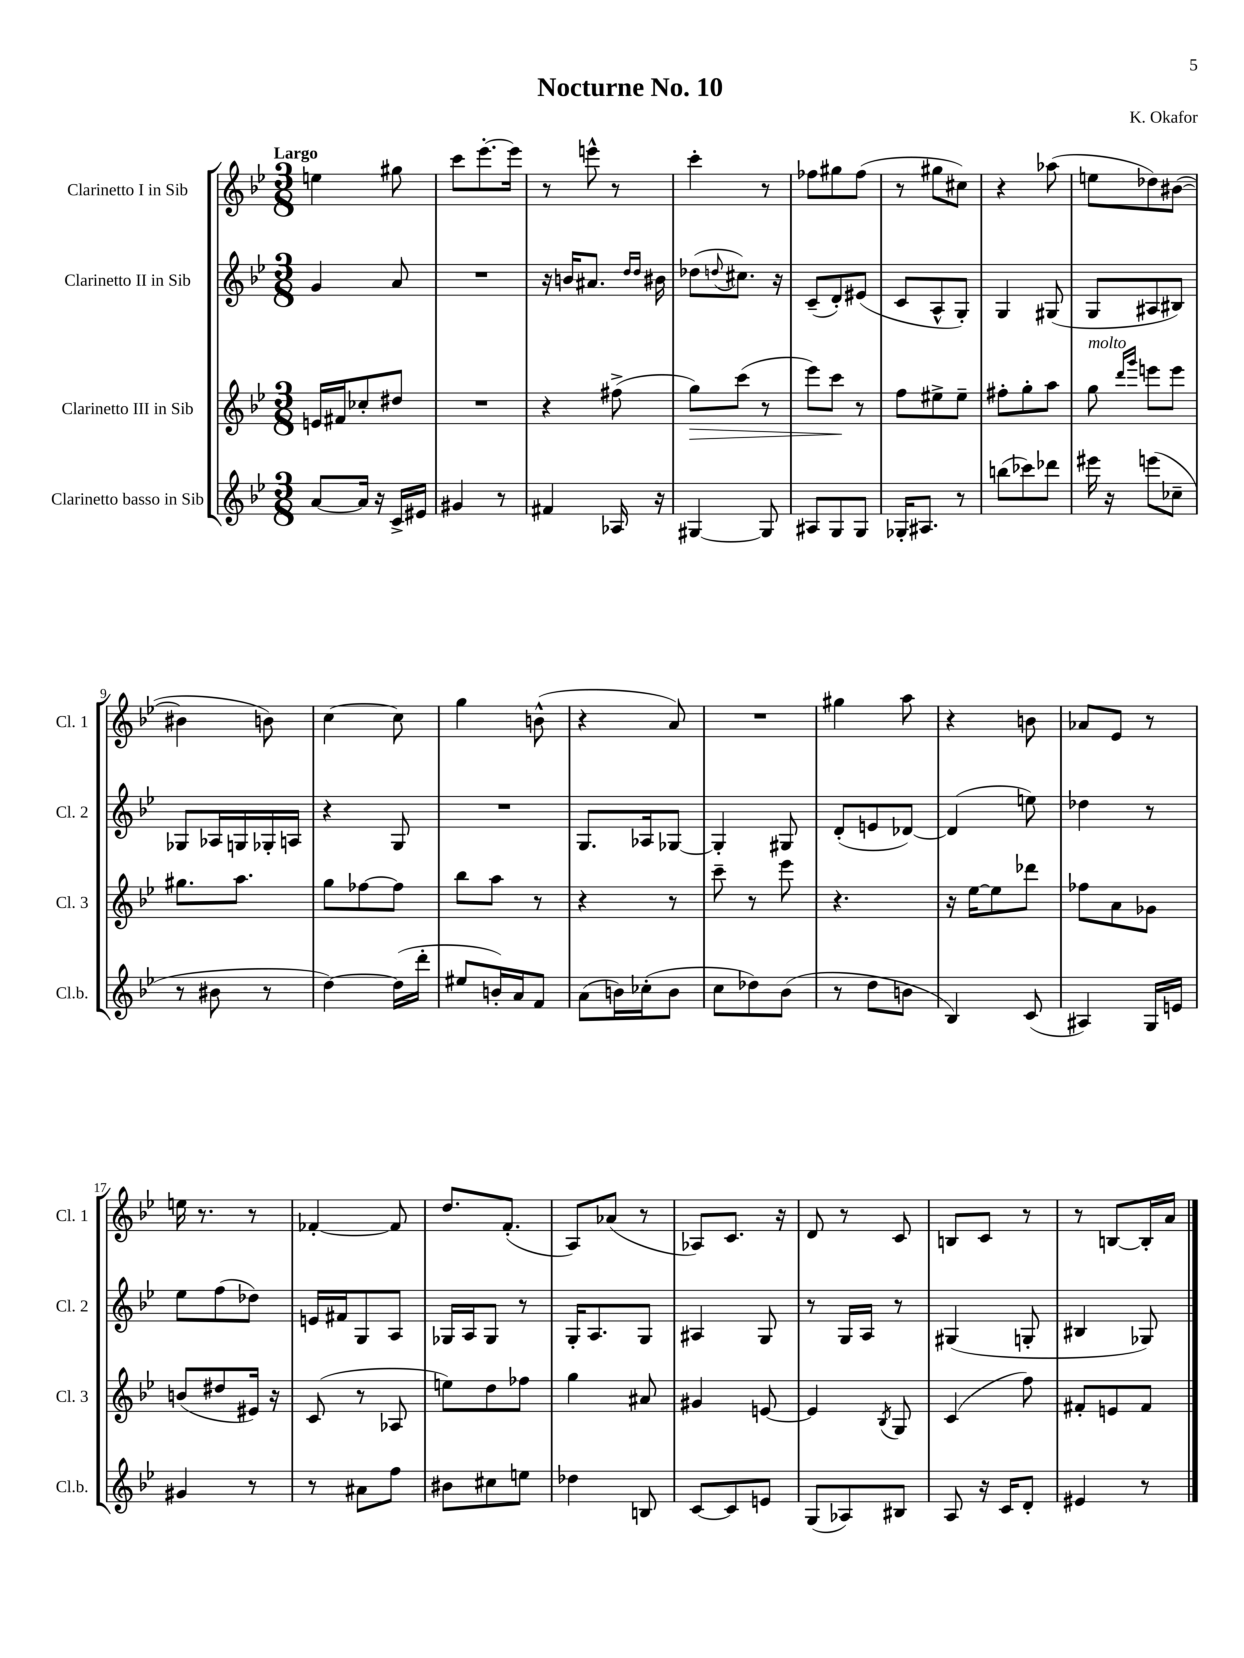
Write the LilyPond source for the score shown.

\header { title = "Nocturne No. 10" composer = "K. Okafor" }
<<
\new StaffGroup <<
\new Staff = "s0" \with { instrumentName = "Clarinetto I in Sib" shortInstrumentName = "Cl. 1" } {
    \clef treble \key bes \major \numericTimeSignature \time 3/8 \tempo "Largo"
    e''4 gis''8 |
    c'''8 ees'''8.~-. ees'''16 |
    r8 e'''8-^ r8 |
    c'''4-. r8 |
    fes''8 gis''8 fes''8( |
    r8 gis''8 cis''8) |
    r4 aes''8( |
    e''8 des''8) bis'8~( |
    bis'4 b'8) |
    c''4~ c''8 |
    g''4 b'8-^( |
    r4 a'8) |
    R4. |
    gis''4 a''8 |
    r4 b'8 |
    aes'8 ees'8 r8 |
    e''16 r8. r8 |
    fes'4~-. fes'8 |
    d''8. f'8.-.( |
    a8) aes'8( r8 |
    aes8) c'8. r16 |
    d'8 r8 c'8 |
    b8 c'8 r8 |
    r8 b8~ b16-. a'16 \bar "|." |
}
\new Staff = "s1" \with { instrumentName = "Clarinetto II in Sib" shortInstrumentName = "Cl. 2" } {
    \clef treble \key bes \major \numericTimeSignature \time 3/8
    g'4 a'8 |
    R4. |
    r16 b'16 ais'8. \grace { d''16 d''16 } bis'16 |
    des''8( \appoggiatura { d''8 } cis''8.) r16 |
    c'8--( d'8-.) eis'8( |
    c'8 a8-^ g8-.) |
    g4 gis8( |
    g8 ais8 bis8) |
    ges8 aes16 g16 ges16-. a16 |
    r4 g8 |
    R4. |
    g8. aes16 ges8~ |
    ges4-. gis8 |
    d'8-.( e'8 des'8~) |
    des'4( e''8) |
    des''4 r8 |
    ees''8 f''8( des''8) |
    e'16 fis'16 g8 a8 |
    ges16 a16 ges8 r8 |
    g16-. a8. g8 |
    ais4 g8 |
    r8 g16 a16 r8 |
    gis4( g8-. |
    bis4 ges8) \bar "|." |
}
\new Staff = "s2" \with { instrumentName = "Clarinetto III in Sib" shortInstrumentName = "Cl. 3" } {
    \clef treble \key bes \major \numericTimeSignature \time 3/8
    e'16 fis'16 ces''8-. dis''8 |
    R4. |
    r4 fis''8->( |
    g''8\>) c'''8( r8 |
    ees'''8) c'''8\! r8 |
    f''8 eis''8-> eis''8-- |
    fis''8-. g''8-. a''8 |
    g''8^\markup { \italic "molto" } \grace { d'''16 g'''16 } e'''8 e'''8 |
    gis''8. a''8. |
    g''8 fes''8~ fes''8 |
    bes''8 a''8 r8 |
    r4 r8 |
    c'''8-- r8 ees'''8 |
    r4. |
    r16 ees''16~ ees''8 des'''8 |
    fes''8 a'8 ges'8 |
    b'8( dis''8 eis'16) r16 |
    c'8( r8 aes8 |
    e''8) d''8 fes''8 |
    g''4 ais'8 |
    gis'4 e'8~ |
    e'4 \acciaccatura { bes8 } g8 |
    c'4( f''8) |
    fis'8-. e'8 fis'8 \bar "|." |
}
\new Staff = "s3" \with { instrumentName = "Clarinetto basso in Sib" shortInstrumentName = "Cl.b." } {
    \clef treble \key bes \major \numericTimeSignature \time 3/8
    a'8~ a'16 r16 c'16-> eis'16 |
    gis'4 r8 |
    fis'4 aes16 r16 |
    gis4~ gis8 |
    ais8 g8 g8 |
    ges16-. ais8. r8 |
    b''8( ces'''8) des'''8 |
    eis'''16 r16 e'''8( ces''8-- |
    r8 bis'8 r8 |
    d''4~) d''16( d'''16-. |
    eis''8 b'16-.) a'16 f'8 |
    a'8( b'16) ces''16-.( b'8 |
    c''8 des''8) bes'8( |
    r8 d''8 b'8 |
    bes4) c'8( |
    ais4) g16 e'16 |
    gis'4 r8 |
    r8 ais'8 f''8 |
    bis'8 cis''8 e''8 |
    des''4 b8 |
    c'8~ c'8 e'8 |
    g8( aes8) bis8 |
    a8 r16 c'16 d'8-. |
    eis'4 r8 \bar "|." |
}
>>
>>
